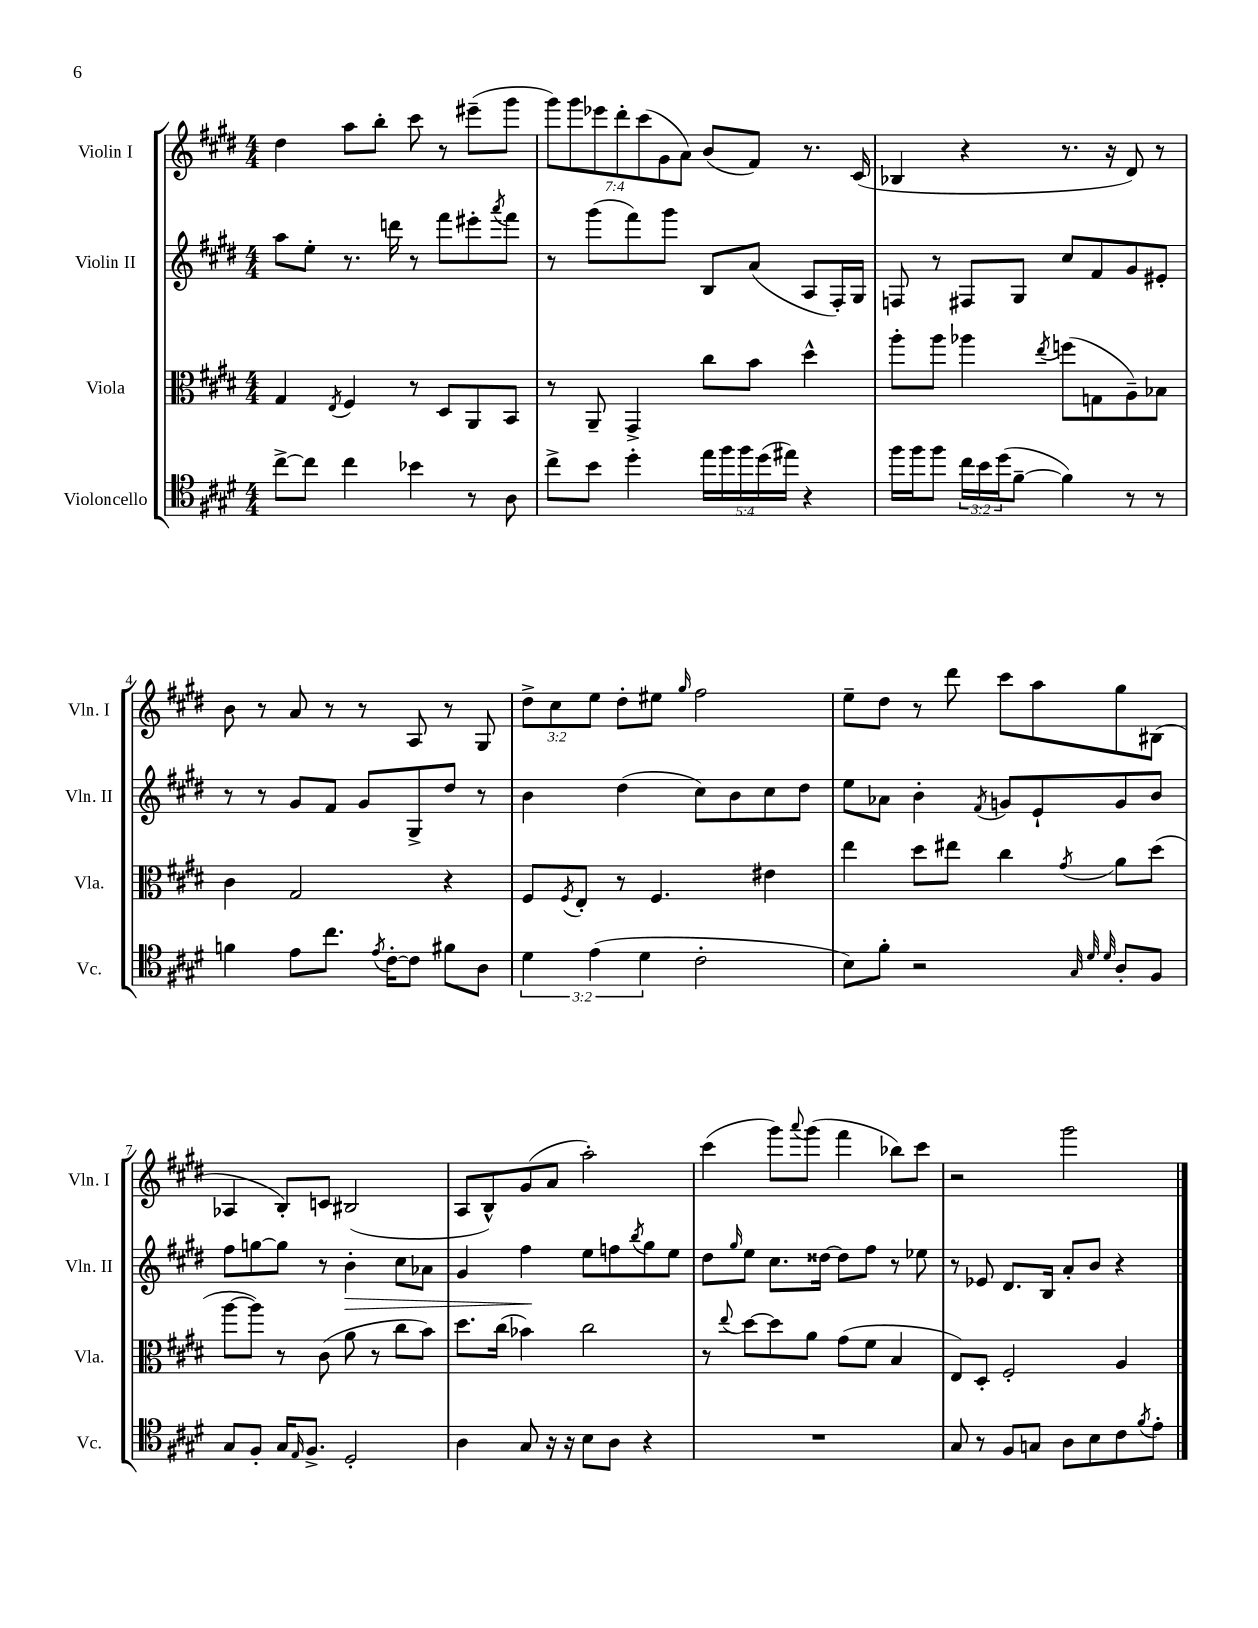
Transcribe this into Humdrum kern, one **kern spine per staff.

**kern	**kern	**kern	**kern
*staff4	*staff3	*staff2	*staff1
*clefC4	*clefC3	*clefG2	*clefG2
*k[f#c#g#d#]	*k[f#c#g#d#]	*k[f#c#g#d#]	*k[f#c#g#d#]
*M4/4	*M4/4	*M4/4	*M4/4
[8cc#^	4G#	8aa	4dd#
8cc#]	.	8ee'	.
.	8qE	.	.
4cc#	4F#	8.r	8aa
.	.	.	8bb'
.	.	16ddd	.
4b-	8r	8r	8ccc#
.	8D#	8fff#	8r
8r	8AA	8eee#'	(8eee#~
.	.	8qaaa	.
8A	8BB	8fff#	8ggg#
=	=	=	=
8cc#^	8r	8r	14ggg#)
.	.	.	14ggg#
8b	8AA~	(8ggg#	.
.	.	.	14eee-
.	.	.	14ddd#'
4dd#'	4GG#^	8fff#)	.
.	.	.	(14ccc#
.	.	.	14g#
.	.	8ggg#	.
.	.	.	14a)
20ee	8cc#	8B	(8b
20ff#	.	.	.
20ff#	.	.	.
.	8b	(8a	8f#)
(20dd#	.	.	.
20ee#)	.	.	.
4r	4dd#^^	8A	8.r
.	.	16F#')	.
.	.	16G#	(16c#
=	=	=	=
16ff#	8aa'	8F	4B-
16ff#	.	.	.
8ff#	8aa	8r	.
24cc#	4aa-	8F#	4r
24b	.	.	.
(24dd#	.	.	.
[8f#~	.	8G#	.
.	8qee	.	.
4f#])	(8ff	8cc#	8.r
.	8G	8f#	.
.	.	.	16r
8r	8A~)	8g#	8d#)
8r	8B-	8e#'	8r
=	=	=	=
4f	4c#	8r	8b
.	.	8r	8r
8e	2G#	8g#	8a
8.cc#	.	8f#	8r
.	.	8g#	8r
8qe	.	.	.
[16c#'	.	.	.
8c#]	.	8G#^	8A
8f#	4r	8dd#	8r
8A	.	8r	8G#
=	=	=	=
6d#	8F#	4b	12dd#^
.	.	.	12cc#
.	8qF#	.	.
.	8E'	.	.
(6e	.	.	12ee
.	8r	(4dd#	8dd#'
6d#	.	.	.
.	4.F#	.	8ee#
.	.	.	16qqgg#
2c#'	.	8cc#)	2ff#
.	.	8b	.
.	4e#	8cc#	.
.	.	8dd#	.
=	=	=	=
8B)	4ee	8ee	8ee~
8f#'	.	8a-	8dd#
2r	8dd#	4b'	8r
.	8ee#	.	8ddd#
.	.	8qf#	.
.	4cc#	8g	8ccc#
.	.	8e`	8aa
32qqG#	.	.	.
32qqd#	.	.	.
32qqd#	8qg#	.	.
8A'	8a	8g	8gg#
8F#	(8dd#	8b	(8B#
=	=	=	=
8G#	[8aa	8ff#	4A-
8F#'	8aa])	[8gg	.
16G#	8r	8gg]	8B')
16qqE	.	.	.
8.F#^	.	.	.
.	(8c#	8r	8c
2D#'	8a	4b'	(2B#
.	8r	.	.
.	8cc#	8cc#	.
.	8b)	8a-	.
=	=	=	=
4A	8.dd#	4g#	8A
.	.	.	8B^^)
.	(16cc#	.	.
8G#	4b-)	4ff#	(8g#
16r	.	.	8a
16r	.	.	.
8B	2cc#	8ee	2aa')
8A	.	8ff	.
.	.	8qbb	.
4r	.	8gg#	.
.	.	8ee	.
=	=	=	=
1r	8r	8dd#	(4ccc#
.	8qqee	16qqgg#	.
.	[8dd#	8ee	.
.	8dd#]	8.cc#	8ggg#)
.	.	.	8qqaaa
.	8a	.	(8ggg#
.	.	[16dd##	.
.	(8g#	8dd##]	4fff#
.	8f#	8ff#	.
.	4B	8r	8bb-)
.	.	8ee-	8ccc#
=	=	=	=
8G#	8E)	8r	2r
8r	8D#'	8e-	.
8F#	2F#'	8.d#	.
8G	.	.	.
.	.	16B	.
8A	.	8a'	2ggg#
8B	.	8b	.
8c#	4A	4r	.
8qf#	.	.	.
8e'	.	.	.
==	==	==	==
*-	*-	*-	*-
